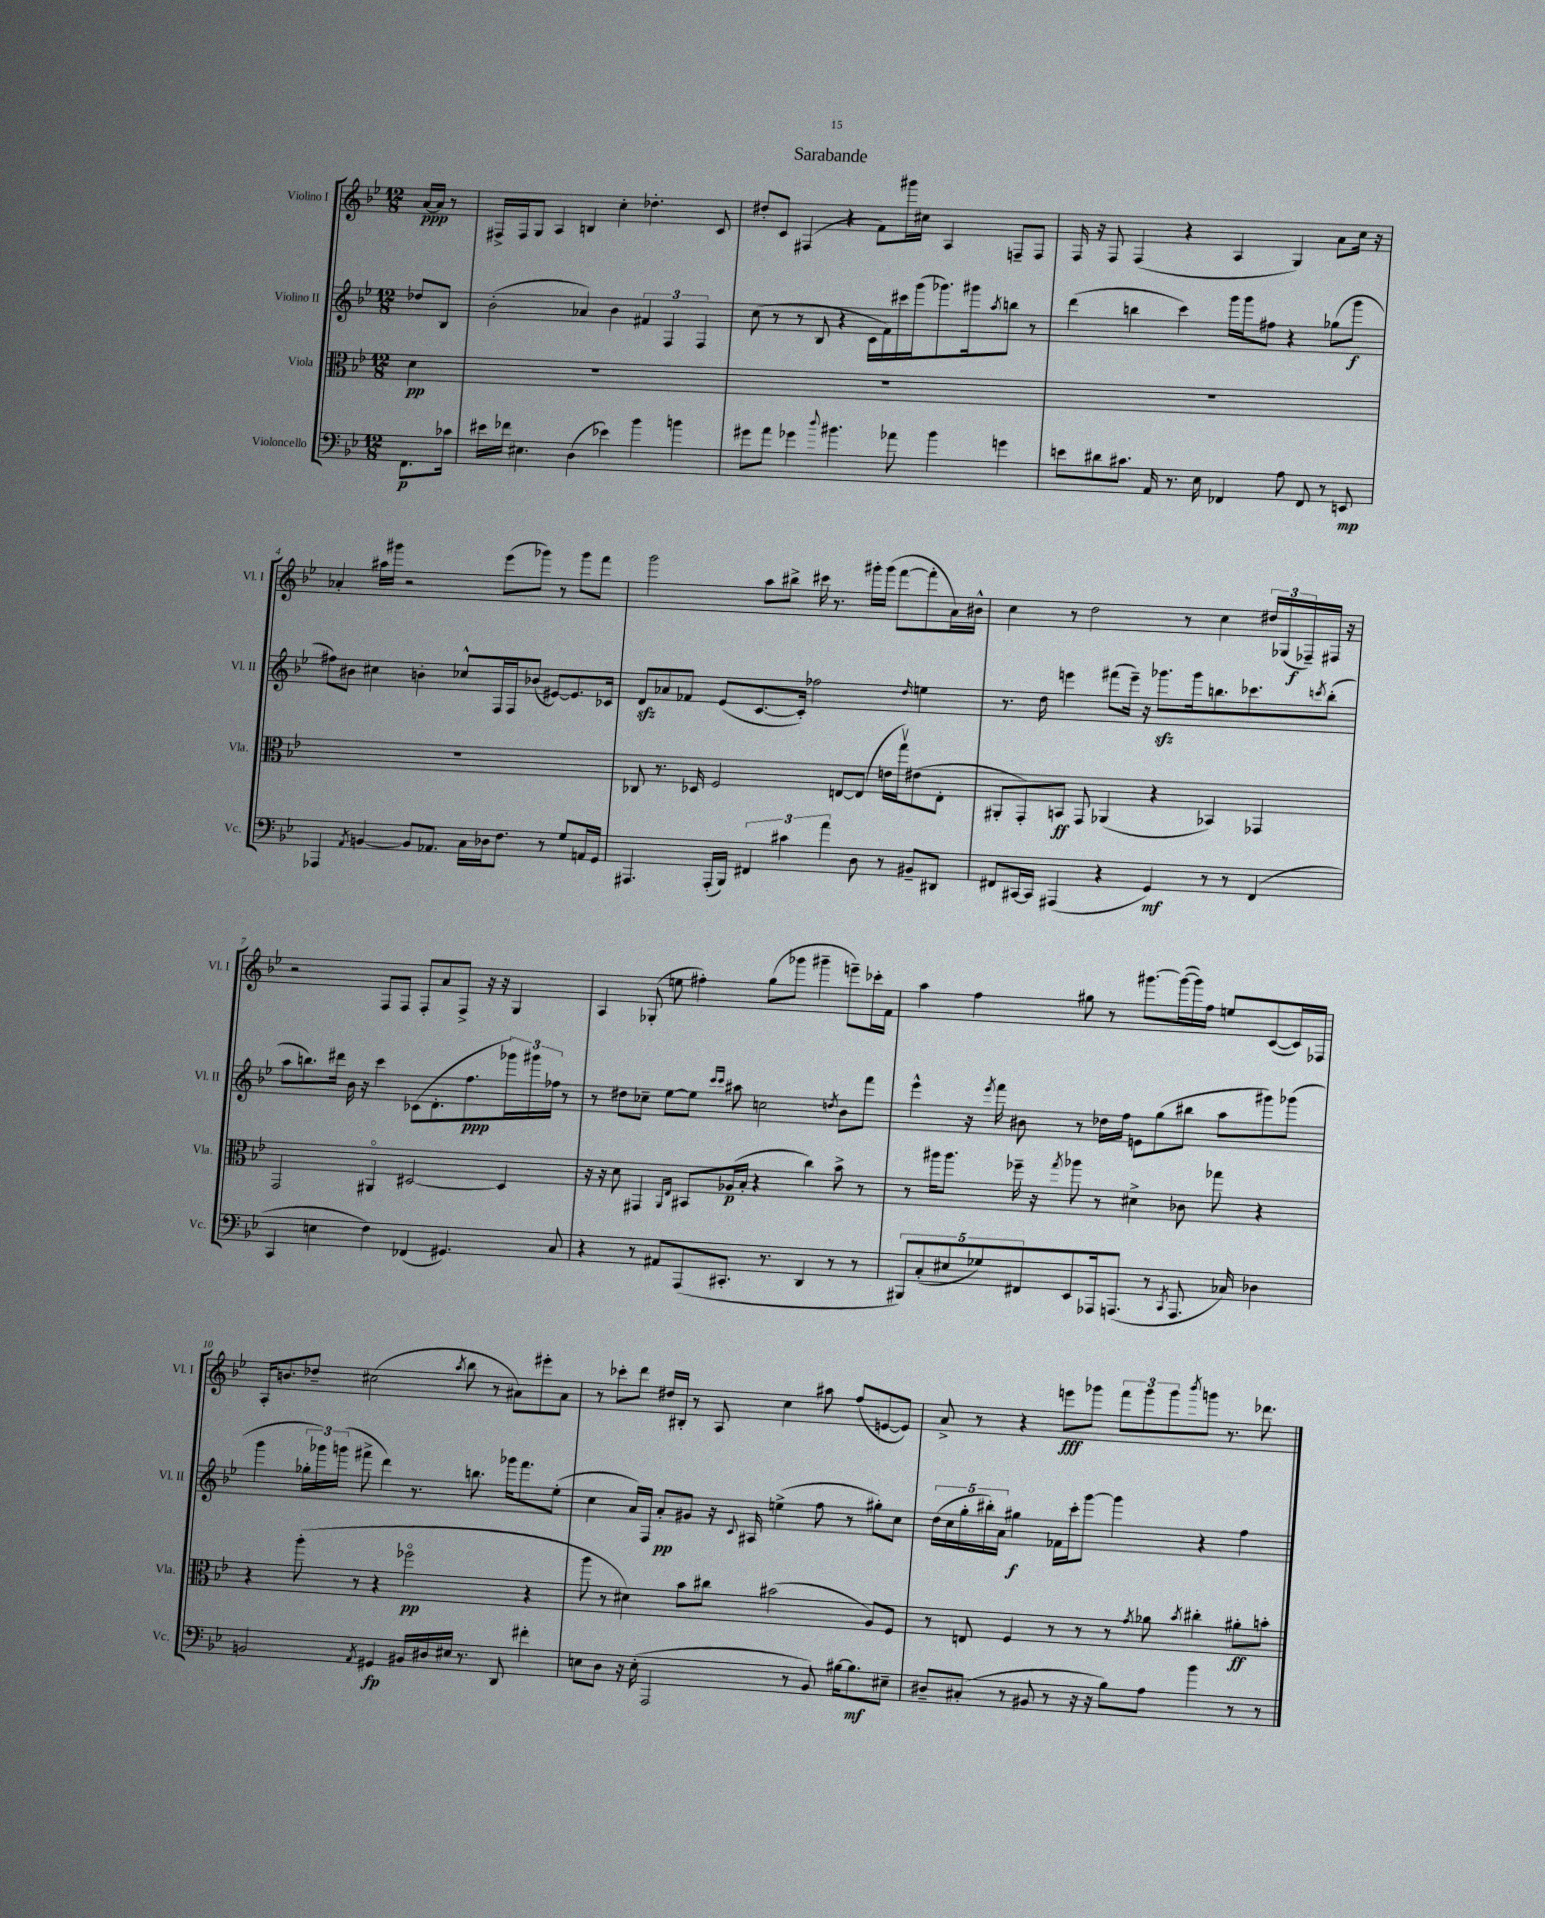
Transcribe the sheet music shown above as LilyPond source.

\header { title = "Sarabande" }
<<
\new StaffGroup <<
\new Staff = "s0" \with { instrumentName = "Violino I" shortInstrumentName = "Vl. I" } {
    \clef treble \key bes \major \numericTimeSignature \time 12/8 \partial 4
    a'16~\ppp a'16 r8 |
    fis16-> fis16 g8 a4 b4 c''4-. des''4.-. c'8 |
    dis''8-. c'8 fis4( r4 f'8) gis'''16 cis''16 a4 f8-- f8 |
    f16 r16 f8 f4( r4 a4 g4) a'8 c''16 r16 |
    aes'4-. ais''16 gis'''16 r2 ees'''8( ges'''8) r8 ges'''8 f'''8 |
    g'''2 a''8 bis''8-> cis'''16 r8. gis'''16-. gis'''16( f'''8~ f'''8-. a'16) bis'16-^ |
    c''4 r8 d''2 r8 c''4 \tuplet 3/2 { dis''16 ges16( fes16--\f) } fis16 r16 |
    r2 f8 f8 f8-. a'8 f8-> r16 r16 g4 |
    a4 ges8-.( e''8 fis''4-.) g''8( ges'''8 gis'''4-- e'''8--) ces'''16-. f'16 |
    a''4 f''4 gis''8 r8 gis'''8.~ gis'''16~( gis'''16) f''16 e''8 c'8~( c'16) fes16 |
    a16-. b'8. des''8-- cis''2( \acciaccatura { a''8 } bes''8 r8 ais'8) eis'''8-. ais'8 |
    r8 ces'''8-. d'''8 dis''16 bis16-. r8 a8 c''4 ais''8 f''8( e'8~ e'8) |
    a'8-> r8 r4 e'''8\fff ges'''8 \tuplet 3/2 { f'''8 ges'''8 ges'''8 } \acciaccatura { bes'''8 } g'''8 r8. des'''8. \bar "|." |
}
\new Staff = "s1" \with { instrumentName = "Violino II" shortInstrumentName = "Vl. II" } {
    \clef treble \key bes \major \numericTimeSignature \time 12/8 \partial 4
    des''8 bes8 |
    bes'2-.( aes'4) bes'4 \tuplet 3/2 { fis'4 f4 f4 } |
    c''8( r8 r8 bes8 r4 c'16 f'16) cis'''16 g'''16( ges'''8.) gis'''16 \acciaccatura { a''8 } b''8 r8 |
    d'''4( b''4 c'''4) g'''16 g'''16 fis''8 r4 ges''8( g'''8\f |
    fis''8) bis'8 cis''4 b'4-. ces''8-^ f16 f16 bes'8( eis'8~) eis'8. ces'16 |
    d'8\sfz aes'8 fes'8 ees'8( c'8.~ c'16-.) fes''2 \grace { d''16 } e''4 |
    r8. d''16 e'''4 fis'''8( e'''16--) r16 ges'''8.\sfz ges'''16 b''8. ces'''8. \acciaccatura { c'''8 } b''8-.( |
    a''8 b''8.) dis'''16 bes'16 r16 c'''4 ces'8( d'8.-. f''8.\ppp \tuplet 3/2 { ges'''16) gis'''16 fes''16 } r8 |
    r8 dis''8 ces''8-- ees''8~ ees''8 \grace { c'''16 c'''16 } ais''8 c''2 \acciaccatura { d''8 } bes'8 f'''8 |
    ees'''4-^ r16 \acciaccatura { ees'''8 } f'''16 bis'8 r8 des''16 f''16 e'8 g''8( bis''8 a''8 gis'''8) ges'''8( |
    g'''4 \tuplet 3/2 { ges''16-. ges'''16) g'''16( } fis'''8-> d'''4) r8. b''8. ges'''16 fis'''8. ees''8-.( |
    c''4 a'16) f16 a'8-.\pp gis'8 r16 \appoggiatura { c'8 } ais16 e''4->( f''8 r8 gis''8-.) c''8 |
    \tuplet 5/4 { d''16( c''16 g''16-. bis''16-.) a'16 } gis''4\f fes'16 c'''16-. g'''8~ g'''4 r4 f''4 \bar "|." |
}
\new Staff = "s2" \with { instrumentName = "Viola" shortInstrumentName = "Vla." } {
    \clef alto \key bes \major \numericTimeSignature \time 12/8 \partial 4
    d'4\pp |
    R1. |
    R1. |
    R1. |
    R1. |
    ces8 r8. des16 f2 e8~ e8( e'16 g''16\upbow) eis'8( e8-. |
    ais,8-. g,8-.) b,8\ff g,8 aes,4( r4 bes,4) ges,4 |
    g,2 ais,4\flageolet dis2~ dis4 |
    r16 r16 d'8 gis,4 \grace { a,16 ees16 } bis,8 aes16\p( bes16-. r4 c''4) bes'8-> r8 |
    r8 ais''16 ais''8. fes''16-- r16 \acciaccatura { g''8 } aes''8 r8 dis'4-> ces'8 ges''8 r4 |
    r4 a''8-.( r8 r4 fes''2\flageolet\pp r4 |
    a''8 r8 dis'4) bes'8 cis''8 bis'2( a8) f8 |
    r8 e8 f4 r8 r8 r8 \acciaccatura { g'8 } aes'8 \acciaccatura { bes'8 } cis''4-. ais'8-.\ff b'8-. \bar "|." |
}
\new Staff = "s3" \with { instrumentName = "Violoncello" shortInstrumentName = "Vc." } {
    \clef bass \key bes \major \numericTimeSignature \time 12/8 \partial 4
    f,8.\p ces'16 |
    eis'16 fes'16 eis4. d4( ees'4) bes'4 b'4 |
    gis'8 a'8 ges'4 \appoggiatura { d''8 } bis'4. aes'8 bis'4 g'4 |
    e'8 dis'8 cis'8. a,16 r8. ees16 fes,4 a8 fes,8 r8 e,8\mp |
    aes,,4 \acciaccatura { a,8 } b,4~ b,8 aes,8. c16 des16 f8. r8 g8 a,16 g,16 |
    ais,,4. ais,,16-.( bes,,16) \tuplet 3/2 { fis,4 cis'4 a'4 } d8 r8 bis,8-- dis,8 |
    fis,8 cis,16~ cis,16 ais,,4( r4 g,4\mf) r8 r8 fis,4( |
    c,4 e4 f4) fes,4( gis,4.) c8 |
    r4 r8 ais,8 a,,8( cis,8.-. r8. d,4 r8 r8 |
    \tuplet 5/4 { bis,,8) c8-.( eis8 ges8) fis,8 } ees,8 aes,,16 a,,8.( r8 \acciaccatura { c,8 } a,,8. ces16) des4 |
    b,2 \acciaccatura { a,8 } gis,4\fp bis,16 dis16 eis16 r8. d,8 fis'4-. |
    e8 d8 r16 e16-.( a,,2 r8 bes,8) bis16~ bis8.\mf eis8-- |
    dis8-- cis8-.( r8 bis,8 r8 r16 r16 bes8) a8 bes'4 r8 r8 \bar "|." |
}
>>
>>
